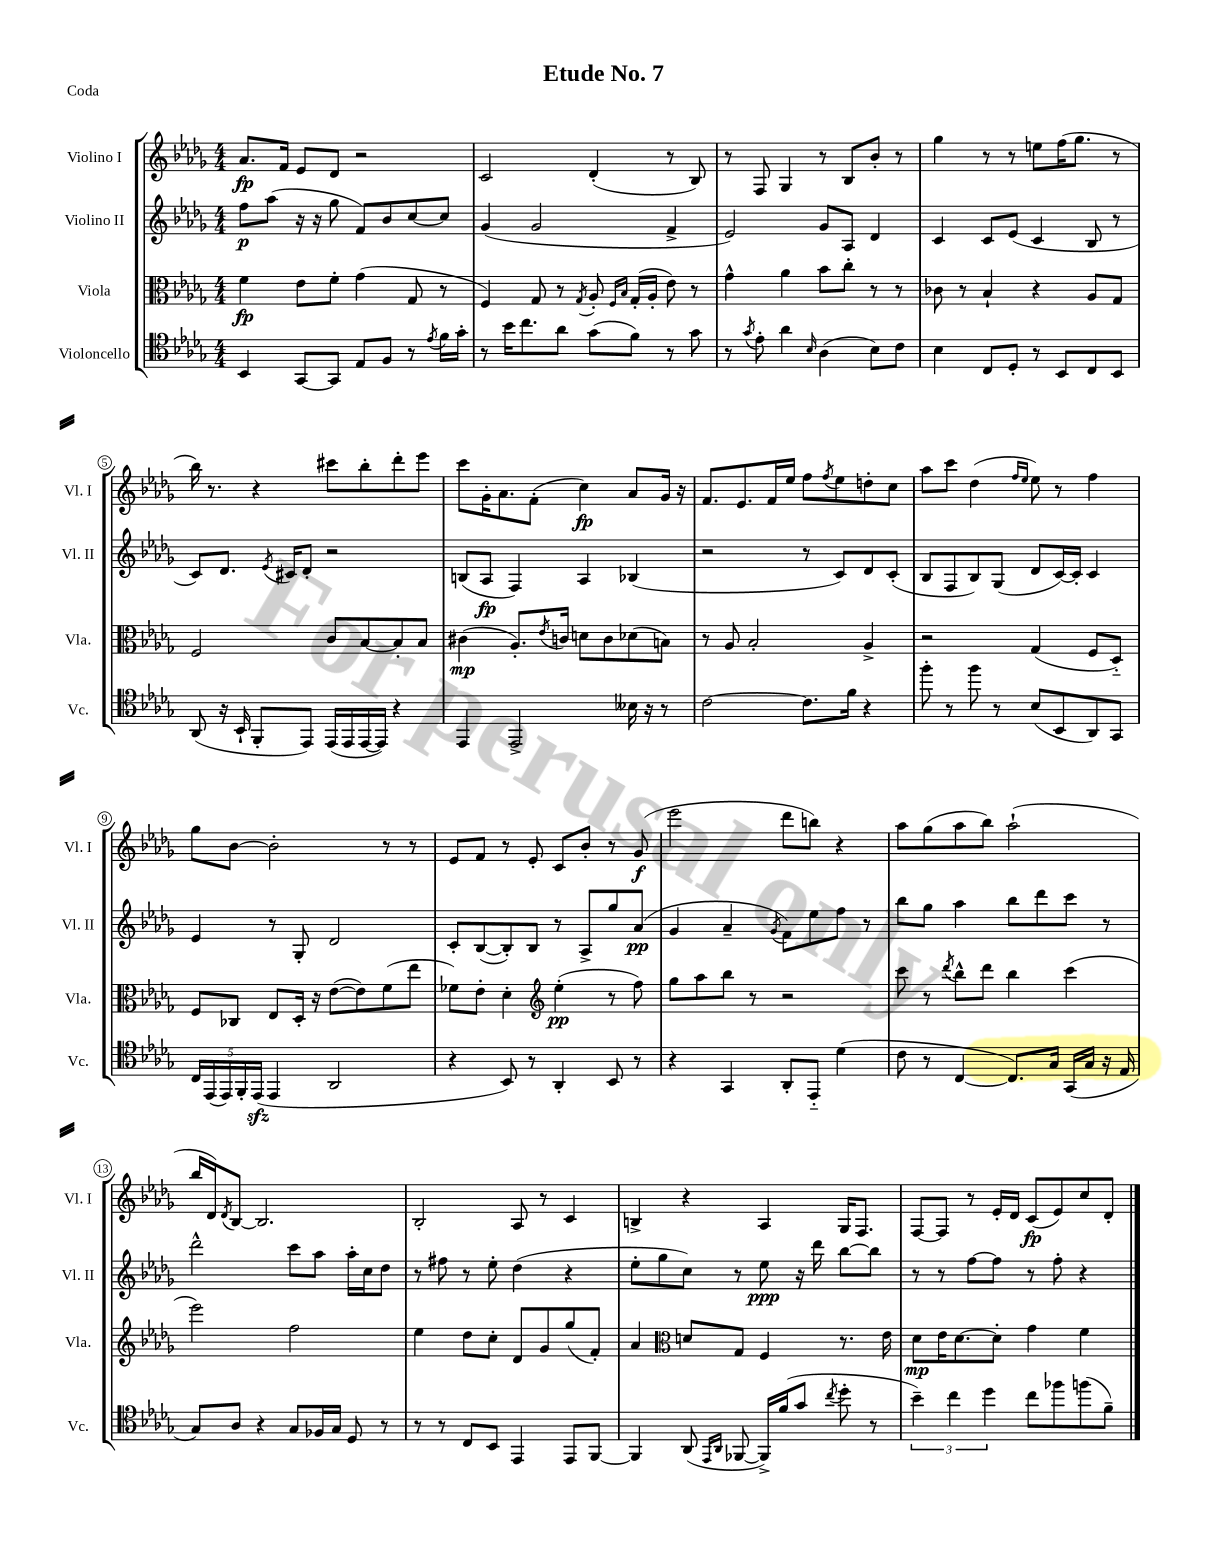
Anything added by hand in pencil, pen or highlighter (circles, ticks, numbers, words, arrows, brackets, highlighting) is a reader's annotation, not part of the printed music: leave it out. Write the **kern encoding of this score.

**kern	**kern	**kern	**kern
*staff4	*staff3	*staff2	*staff1
*clefC4	*clefC3	*clefG2	*clefG2
*k[b-e-a-d-g-]	*k[b-e-a-d-g-]	*k[b-e-a-d-g-]	*k[b-e-a-d-g-]
*M4/4	*M4/4	*M4/4	*M4/4
4BB-	4f	8ff	8.a-
.	.	(8aa-	.
.	.	.	16f
[8GG-	8e-	16r	8e-
.	.	16r	.
8GG-]	8f'	8gg-	8d-
8E-	(4g-	8f)	2r
8F	.	8b-	.
8r	8G-	[8cc	.
8qe-	.	.	.
16f	8r	8cc]	.
16g-'	.	.	.
=	=	=	=
8r	4F)	(4g-	2c
16b-	.	.	.
8.cc	.	.	.
.	8G-	2g-	.
8a-	8r	.	.
.	8qG-	.	.
(8g-	8A-'	.	(4d-'
.	16qqF	.	.
.	16qqB-	.	.
8f)	(16G-'	.	.
.	16A-'	.	.
8r	8e-)	4f^	8r
8g-	8r	.	8B-)
=	=	=	=
8r	4g-^^	2e-)	8r
8qg-	.	.	.
8e-'	.	.	8F
4a-	4a-	.	4G-
16qqB-	.	.	.
(4A-	8b-	8g-	8r
.	8cc'	8A-	8B-
8B-)	8r	4d-	8b-'
8c	8r	.	8r
=	=	=	=
4B-	8c-	4c	4gg-
.	8r	.	.
8C	4B-`	8c	8r
8D-'	.	(8e-	8r
8r	4r	4c	8ee
8BB-	.	.	(16ff
.	.	.	8.gg-
8C	8A-	8B-	.
8BB-	8G-	8r	8r
=	=	=	=
(8AA-	2F	8c)	16bb-)
.	.	.	8.r
16r	.	8.d-	.
16BB-`	.	.	.
8FF'	.	.	4r
.	.	8qe-	.
.	.	16c#	.
8EE-)	.	8d-'	.
(16EE-	8c	2r	8ccc#
16EE-	.	.	.
[16EE-	[8B-	.	8bb-'
16EE-])	.	.	.
4r	8B-']	.	8ddd-'
.	8B-	.	8eee-
=	=	=	=
4EE-	(4c#	(8B	8ccc
.	.	8A-	16g-'
.	.	.	8.a-
2EE-^	8.A-')	4F)	.
.	.	.	(8f'
.	8qe-	.	.
.	16c	.	.
.	8d	4A-	4cc)
.	8c	.	.
16B--	(8d-	(4B-	8a-
16r	.	.	.
8r	8B)	.	16g-
.	.	.	16r
=	=	=	=
[2c	8r	2r	8.f
.	8A-	.	.
.	.	.	8.e-
.	2B-'	.	.
.	.	.	16f
.	.	.	16ee-
8.c]	.	8r	8ff
.	.	.	8qff
.	.	8c)	8ee-
16f	.	.	.
4r	4A-^	8d-	8dd'
.	.	(8c'	8cc
=	=	=	=
8ff'	2r	8B-	8aa-
8r	.	8F	8ccc
8ff	.	8B-)	(4dd-
8r	.	(8G-	.
.	.	.	16qqff
.	.	.	16qqee-
(8B-	(4G-	8d-	8ee-)
8BB-	.	[16c)	8r
.	.	16c']	.
8AA-)	8F	4c	4ff
8GG-	8D-'~)	.	.
=	=	=	=
20C	8F	4e-	8gg-
(20EE-	.	.	.
20EE-)	.	.	.
.	8C-	.	[8b-
20FF'	.	.	.
(20EE-	.	.	.
4EE-	8E-	8r	2b-']
.	16D-'	8G-'	.
.	16r	.	.
2AA-	([8e-	2d-	.
.	8e-])	.	.
.	(8f	.	8r
.	8ee-	.	8r
=	=	=	=
4r	8f-)	8c'	8e-
.	8e-'	([8B-	8f
8BB-)	4d-'	8B-'])	8r
8r	.	8B-	8e-'
*	*clefG2	*	*
4AA-'	(4ee-'	8r	8c
.	.	8A-^	8b-'
8BB-	8r	8gg-	8r
8r	8ff)	(8a-	(8g-
=	=	=	=
4r	8gg-	4g-	2eee-
.	8aa-	.	.
4GG-	8bb-	4a-~	.
.	8r	.	.
.	.	8qg-	.
8AA-'	2r	8f)	8ddd-
8EE-'~	.	8ee-	8bb)
(4d-	.	8ff	4r
.	.	8r	.
=	=	=	=
8c	8ccc	8bb-	8aa-
8r	8r	8gg-	(8gg-
.	8qddd-	.	.
[4C	8bb-^^	4aa-	8aa-
.	8ddd-	.	8bb-)
8.C])	4bb-	8bb-	(2aa-`
.	.	8ddd-	.
16G-	.	.	.
(16GG-	(4ccc	8ccc	.
16G-	.	.	.
16r	.	8r	.
16E-	.	.	.
=	=	=	=
8G-)	2eee-)	2ddd-^^	16bb-
.	.	.	16d-)
.	.	.	8qd-
8A-	.	.	[8B-
4r	.	.	2.B-]
8G-	2ff	8ccc	.
16F-	.	8aa-	.
16G-	.	.	.
8D-	.	16aa-'	.
.	.	16cc	.
8r	.	8dd-	.
=	=	=	=
8r	4ee-	8r	2B-'
8r	.	8ff#	.
8C	8dd-	8r	.
8BB-	8cc'	8ee-'	.
4EE-	8d-	(4dd-	8A-
.	8g-	.	8r
8EE-	(8gg-	4r	4c
[8FF	8f')	.	.
=	=	=	=
4FF]	4a-	8ee-'	4B^
.	.	8gg-	.
*	*clefC3	*	*
(8AA-	8d	8cc)	4r
16qqEE-	.	.	.
16qqAA-	.	.	.
[8FF-	8G-	8r	.
16FF-^])	4F	8ee-	4A-
(16f	.	.	.
8g-	.	16r	.
.	.	16ddd-	.
8qcc	.	.	.
8dd-'	8.r	[8bb-	16G-
.	.	.	8.F
8r	.	8bb-]	.
.	16e-	.	.
=	=	=	=
6b-~)	8d-	8r	[8F
.	16e-	8r	8F]
6cc	.	.	.
.	[8.d-	.	.
.	.	[8ff	8r
6dd-	.	.	.
.	8d-']	8ff]	16e-'
.	.	.	16d-
8cc	4g-	8r	(8c
8ff-	.	8ff'	8e-)
(8ff	4f	4r	8cc
8f~)	.	.	8d-'
==	==	==	==
*-	*-	*-	*-
